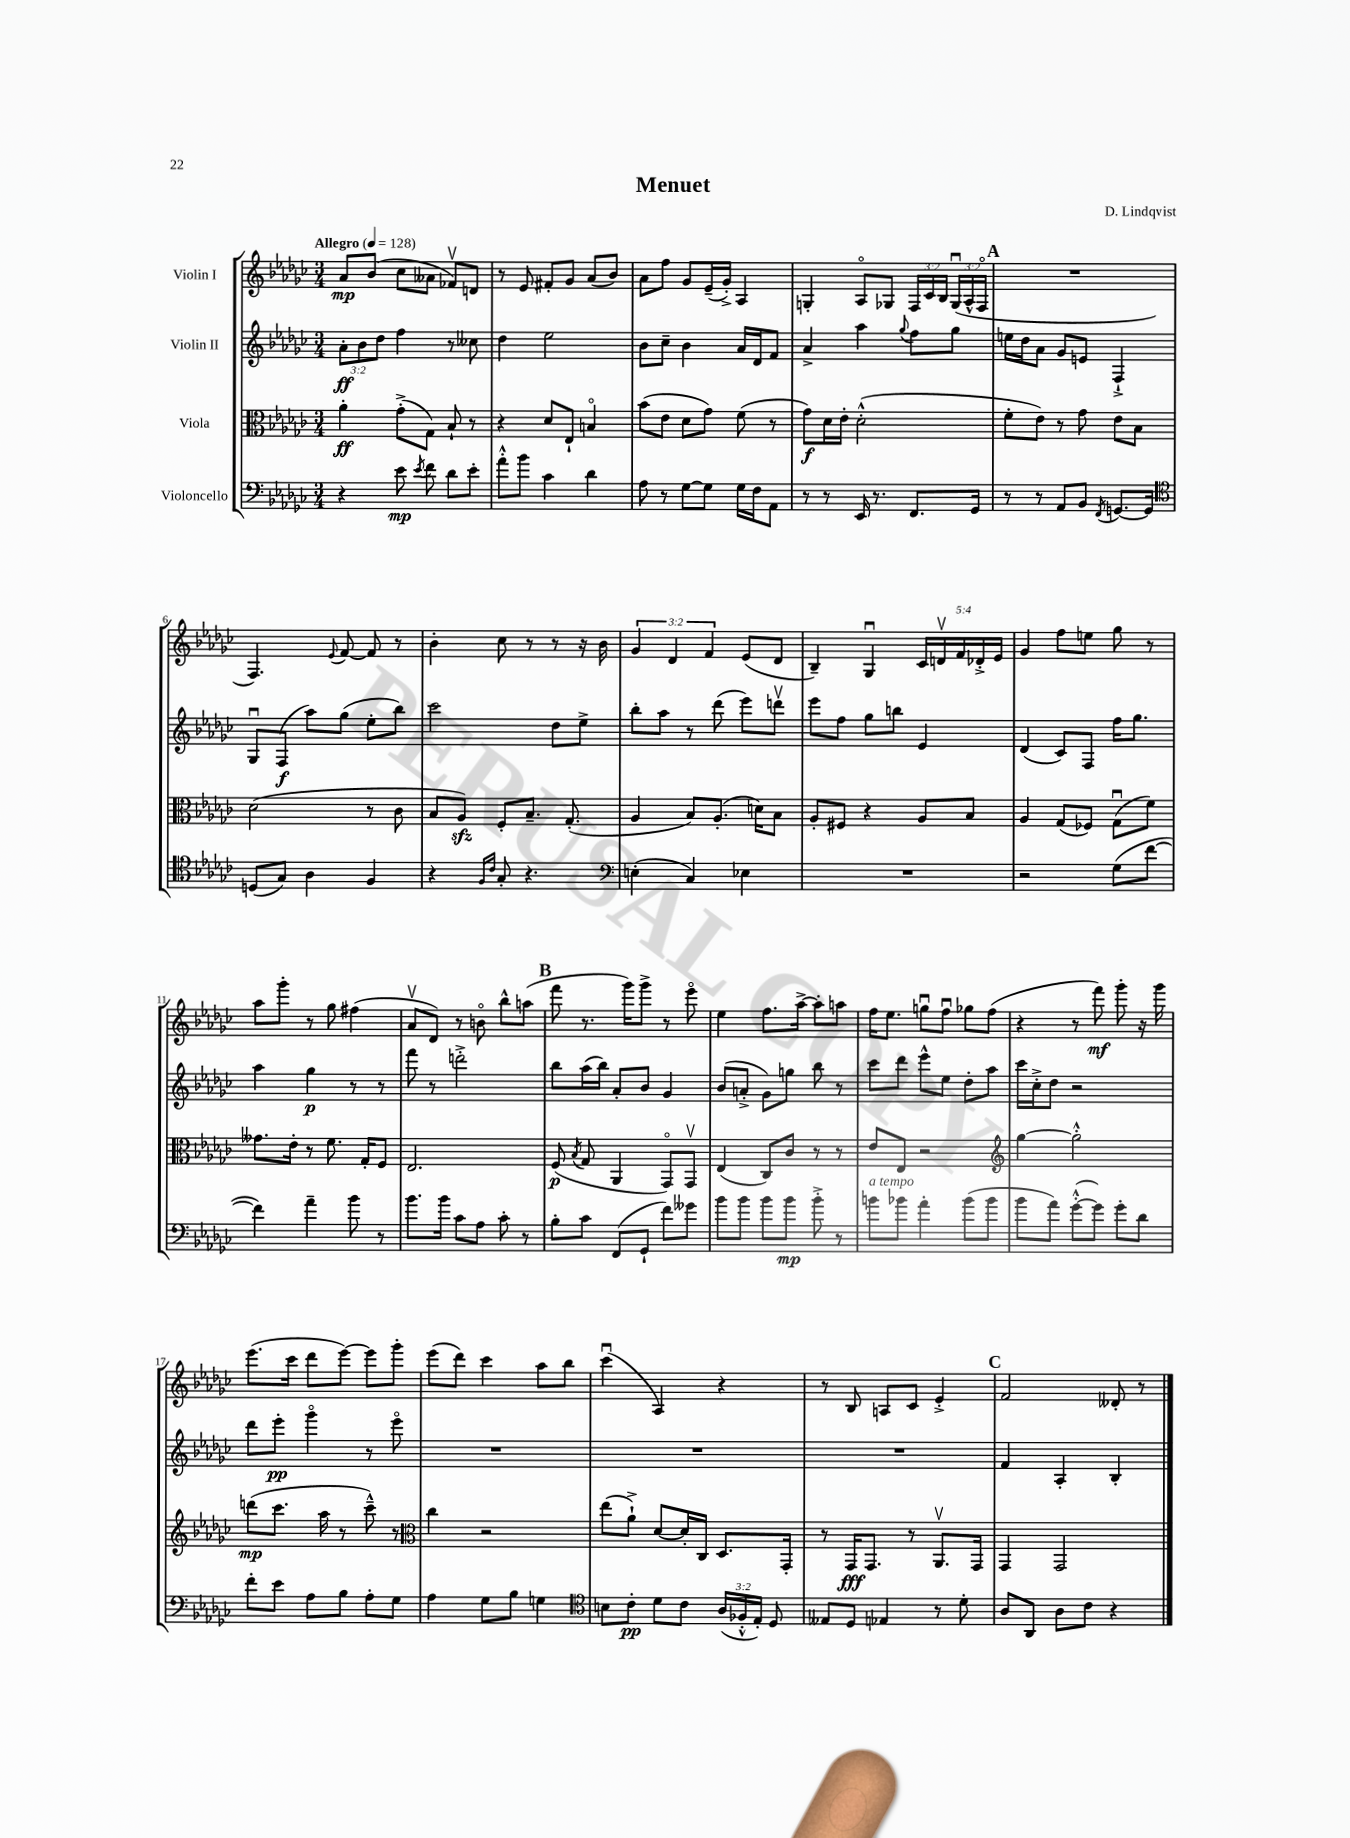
\header { title = "Menuet" composer = "D. Lindqvist" }
<<
\new StaffGroup <<
\new Staff = "s0" \with { instrumentName = "Violin I" } {
    \clef treble \key ges \major \numericTimeSignature \time 3/4 \override Staff.TupletNumber.text = #tuplet-number::calc-fraction-text \tempo "Allegro" 4 = 128
    \autoBeamOff aes'8[\mp bes'8]( ces''8[ aeses'8] fes'8[\upbow) d'8] |
    r8 ees'8 fis'8[-. ges'8] aes'8[( bes'8]) |
    aes'8[ f''8] ges'8[ ees'16--( ges'16]-.->) aes4 |
    g4-. aes8[\flageolet ges8] \tuplet 3/2 { f16[ ces'16 bes16] } \tuplet 3/2 { ges16[\downbow( aes16-^ f16]\flageolet } |
    \mark \markup { \bold "A" } R2. |
    f4.) \appoggiatura { ees'8 } f'8~ f'8 r8 |
    bes'4-. ces''8 r8 r8 r16 bes'16 |
    \tuplet 3/2 { ges'4 des'4 f'4 } ees'8[( des'8] |
    bes4--) ges4\downbow \tuplet 5/4 { ces'16[ d'16\upbow f'16 des'16-.-> ees'16] } |
    ges'4 f''8[ e''8] ges''8 r8 |
    aes''8[ ges'''8]-. r8 ges''8 fis''4( |
    aes'8[\upbow des'8]) r8 b'8\flageolet bes''8[-^ a''8]( |
    \mark \markup { \bold "B" } f'''8 r8. ges'''16[) ges'''8]-> r8 ees'''8\flageolet |
    ees''4 f''8.[ aes''16]~-> aes''8[-. a''8] |
    f''16[ ees''8.] g''8[\downbow f''8]\downbow ges''8[ f''8]( |
    r4 r8 f'''8\mf) ges'''8-. r16 ges'''16 |
    ees'''8.[( ces'''16] des'''8[ ees'''8]~) ees'''8[ ges'''8]-. |
    ees'''8[( des'''8]) ces'''4 aes''8[ bes''8] |
    ces'''4\downbow( aes4) r4 |
    r8 bes8 a8[ ces'8] ees'4-.-> |
    \mark \markup { \bold "C" } f'2 deses'8-. r8 \bar "|." |
}
\new Staff = "s1" \with { instrumentName = "Violin II" } {
    \clef treble \key ges \major \numericTimeSignature \time 3/4 \override Staff.TupletNumber.text = #tuplet-number::calc-fraction-text
    \autoBeamOff \tuplet 3/2 { aes'8[-.\ff bes'8 des''8] } f''4 r8 ceses''8 |
    des''4 ees''2 |
    bes'8[ ces''8]-- bes'4 aes'16[ des'16 f'8] |
    aes'4-> aes''4 \appoggiatura { ges''8 } f''8[ ges''8] |
    \mark \markup { \bold "A" } e''16[ des''16 aes'8] ges'8[ e'8] f4-!-> |
    ges8[\downbow f8]\f( aes''8[) ges''8]( ees''8[-. bes''8]) |
    ces'''2 des''8[ ees''8]-> |
    bes''8[-. aes''8] r8 des'''8( ees'''8[) d'''8]\upbow |
    ees'''8[ f''8] ges''8[ b''8] ees'4 |
    des'4( ces'8[) f8] f''16[ ges''8.] |
    aes''4 ges''4\p r8 r8 |
    f'''8 r8 d'''2-.-> |
    \mark \markup { \bold "B" } bes''8[ aes''16( bes''16]) aes'8[-. bes'8] ges'4 |
    bes'8[( a'8]-.-> ges'8[) g''8] bes''8 r8 |
    ces'''8[ des'''8] ees'''8[-^ ees''8] des''8[-. aes''8] |
    ces'''16[ ces''16-.-> des''8] r2 |
    des'''8[ ees'''8]-.\pp ges'''4\flageolet r8 ees'''8\flageolet |
    R2. |
    R2. |
    R2. |
    \mark \markup { \bold "C" } f'4 aes4-. bes4-. \bar "|." |
}
\new Staff = "s2" \with { instrumentName = "Viola" } {
    \clef alto \key ges \major \numericTimeSignature \time 3/4
    \autoBeamOff aes'4-.\ff ges'8[-.->( ges8]) bes8-! r8 |
    r4 des'8[ ees8]-! b4\flageolet |
    bes'8[( ees'8] des'8[ ges'8]) f'8( r8 |
    ges'8[\f) des'16 ees'16]-. des'2-.-^( |
    \mark \markup { \bold "A" } f'8[-. ees'8]) r8 ges'8 ees'8[ bes8] |
    des'2( r8 ces'8 |
    bes8[ aes8]\sfz) f8[-. bes8.]-- ges8.-.( |
    aes4 bes8[) aes8.]-.( d'16[) bes8] |
    aes8[-. fis8] r4 aes8[ bes8] |
    aes4 ges8[( fes8]) ges8[\downbow( f'8]) |
    geses'8.[ ees'16]-. r8 f'8. ges16[-. f8] |
    ees2. |
    \mark \markup { \bold "B" } f8\p( \acciaccatura { bes8 } ges8 aes,4 ges,8[\flageolet) ges,8]\upbow |
    ees4( ces8[) ces'8] r8 r8 |
    ees'8[ ees8] r2 |
    \clef treble ges''4~ ges''2-.-^ |
    d'''8[\mp( ces'''8.] aes''16 r8 ces'''8---^) r8 |
    \clef alto ces''4 r2 |
    ees''8[( aes'8]-!->) des'8[~ des'16-. ces16] des8.[ ges,16]-. |
    r8 ges,16[\fff ges,8.] r8 aes,8.[\upbow ges,16] |
    \mark \markup { \bold "C" } ges,4 ges,2 \bar "|." |
}
\new Staff = "s3" \with { instrumentName = "Violoncello" } {
    \clef bass \key ges \major \numericTimeSignature \time 3/4 \override Staff.TupletNumber.text = #tuplet-number::calc-fraction-text
    \autoBeamOff r4 ees'8\mp \acciaccatura { ees'8 } f'8 des'8[ ees'8]-. |
    aes'8[-.-^ bes'8] ces'4 des'4 |
    aes8 r8 ges8[~ ges8] ges16[ f16 aes,8] |
    r8 r8 ees,16 r8. f,8.[ ges,16] |
    \mark \markup { \bold "A" } r8 r8 aes,8[ bes,8] \acciaccatura { f,8 } g,8.[~ g,16] |
    \clef tenor d8[( ges8]) aes4 f4 |
    r4 \grace { f16[ ces'16] } ges8-. r4. |
    \clef bass e4-.( ces4) ees4 |
    R2. |
    r2 ges8[( f'8]~ |
    f'4) aes'4-- bes'8 r8 |
    bes'8.[ bes'16] ces'8[ aes8] ces'8-. r8 |
    \mark \markup { \bold "B" } bes8[-. ces'8] f,8[( ges,8]-! f'8[) geses'8] |
    bes'8[ bes'8] bes'8[ bes'8]\mp bes'8-.-> r8 |
    b'8[^\markup { \italic "a tempo" } bes'8] aes'4-. bes'8[( bes'8] |
    bes'8[ aes'8]) ges'8[~-.-^( ges'8]) ges'8[-. des'8] |
    f'8[-. ees'8] aes8[ bes8] aes8[-. ges8] |
    aes4 ges8[ bes8] g4 |
    \clef tenor b8[ ces'8]-.\pp des'8[ ces'8] \tuplet 3/2 { aes16[( fes16-.-^ ees16]-.) } des8 |
    eeses8[ des8] ees4 r8 des'8-. |
    \mark \markup { \bold "C" } aes8[ aes,8] aes8[ ces'8] r4 \bar "|." |
}
>>
>>
